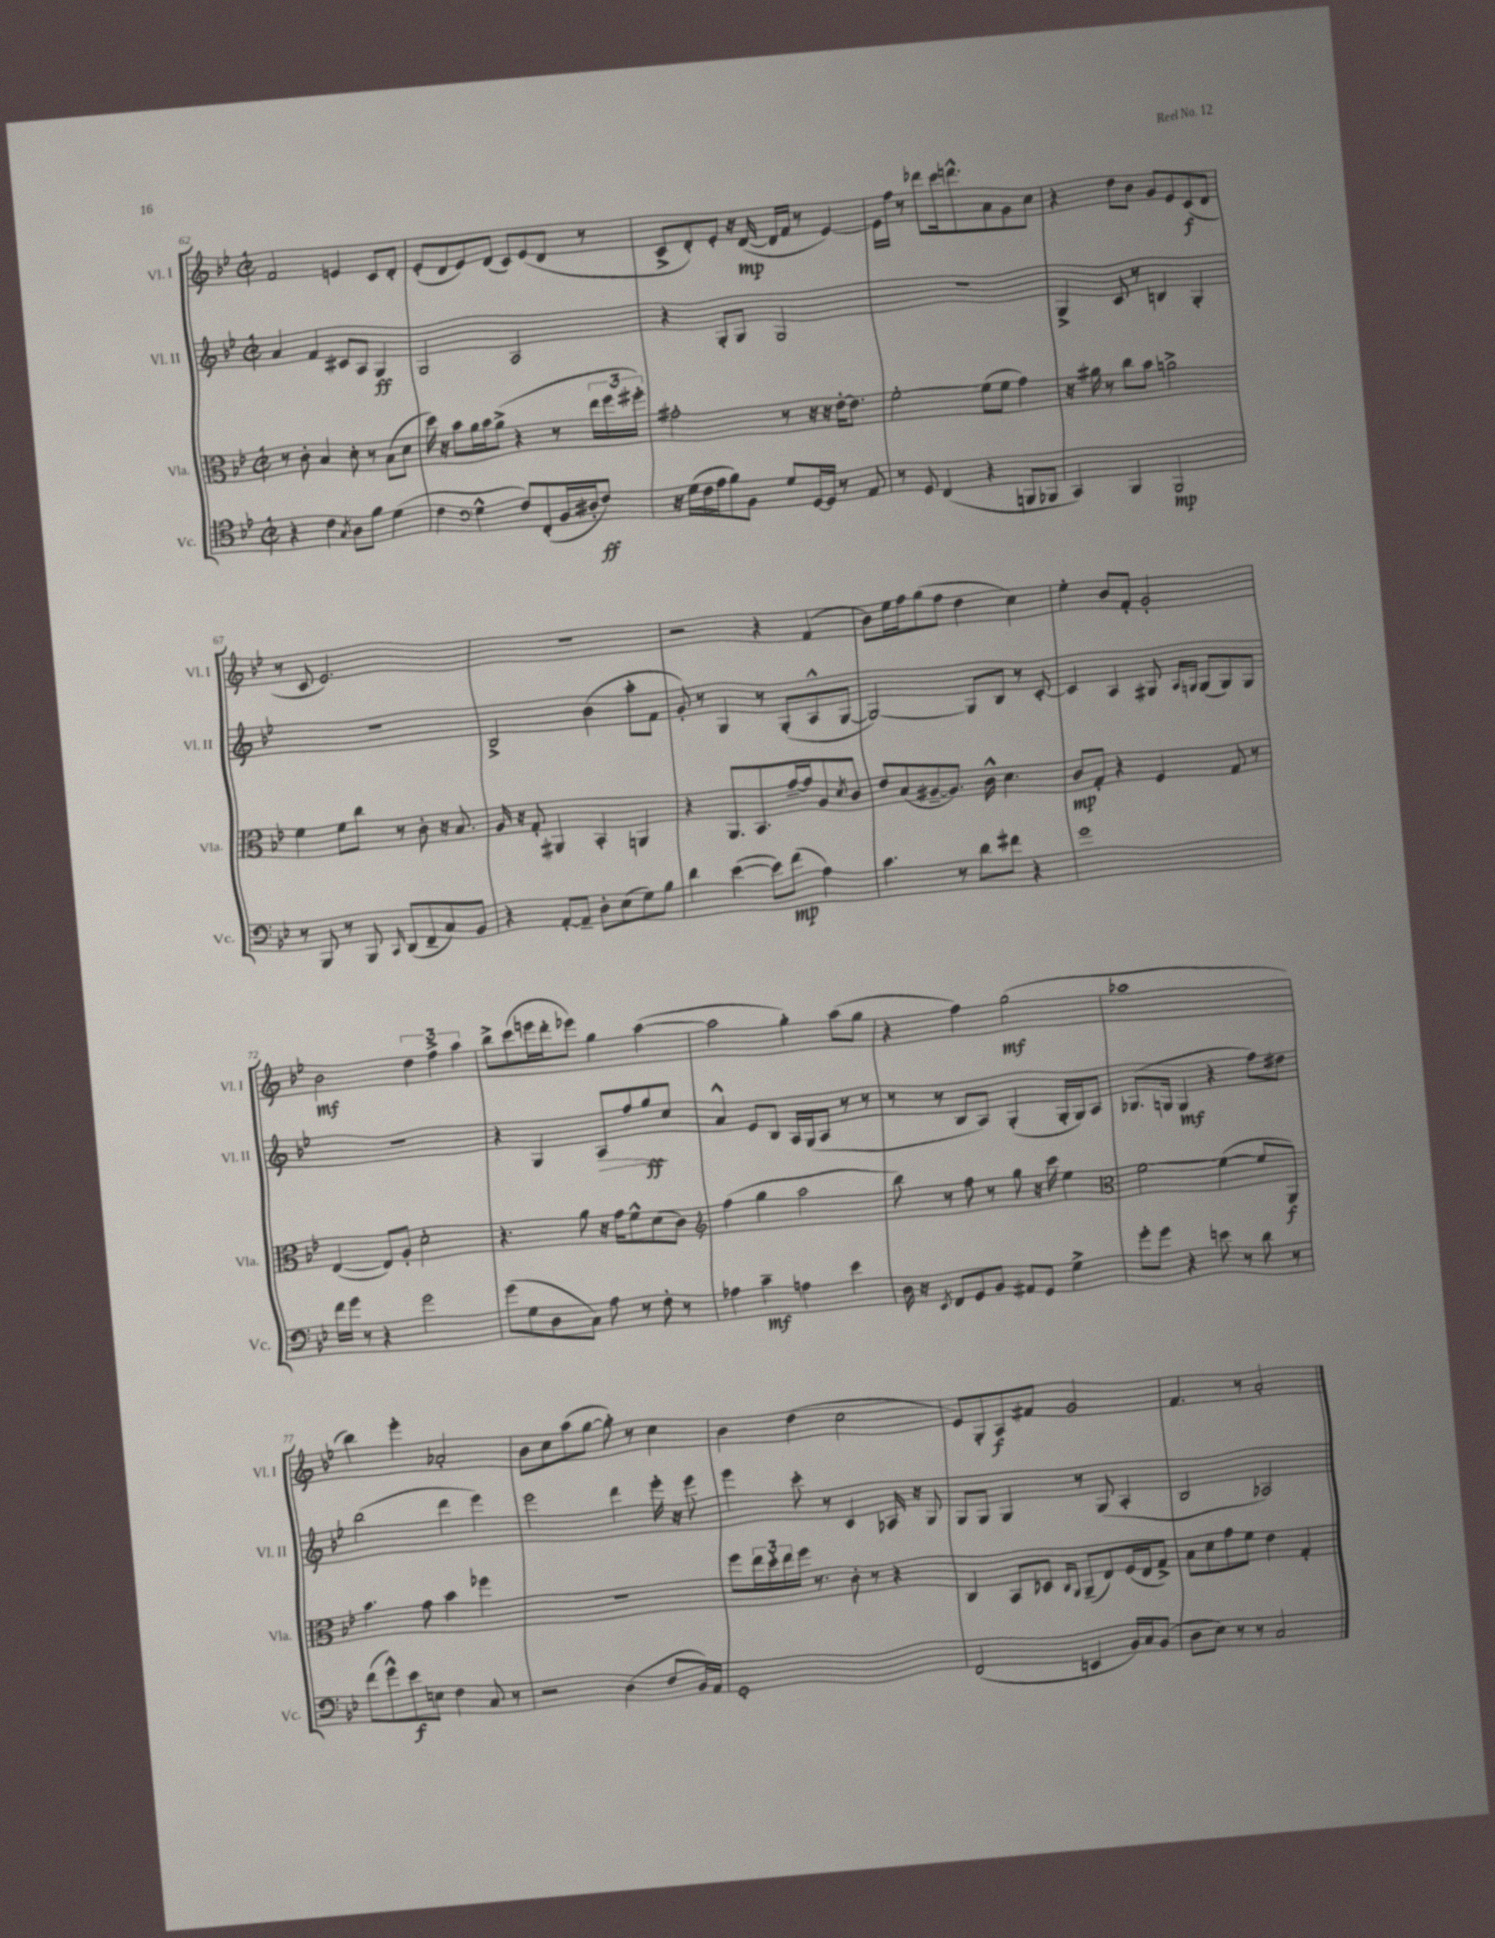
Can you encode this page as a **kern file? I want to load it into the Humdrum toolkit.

**kern	**kern	**kern	**kern
*staff4	*staff3	*staff2	*staff1
*clefC4	*clefC3	*clefG2	*clefG2
*k[b-e-]	*k[b-e-]	*k[b-e-]	*k[b-e-]
*M2/2	*M2/2	*M2/2	*M2/2
*met(c|)	*met(c|)	*met(c|)	*met(c|)
4r	8r	4a	2f
.	8c'	.	.
4c	4B-	4f	.
8qG	.	.	.
8A	8d'	8c#	4e
8f	8r	8A	.
(4d	(8B-	4G	8c
.	8d	.	8d'
=	=	=	=
4c	16dd)	2G	(8e-'
.	16r	.	.
.	8b-	.	8d
*clefF4	*	*	*
4G^^	16a	.	8e-)
.	16b-	.	.
.	(8a^	.	(8d
8F)	4r	2A	8c)
(8FF'	.	.	(8e-
16BB-	8r	.	8d
16D#'	.	.	.
8F)	24ee-	.	8r
.	24ff	.	.
.	24ff#')	.	.
=	=	=	=
16r	2g#'	4r	8c^
(16G	.	.	.
16F	.	.	8d')
16A	.	.	.
8B-)	.	8G'	8e-'
8BB-	.	8G	16r
.	.	.	([16d
8G	8r	2G	16d]
.	.	.	16f
[16GG	16r	.	8r
16GG]	16r	.	.
8r	[16e-'	.	[4e-)
.	8.e-]	.	.
8AA	.	.	.
=	=	=	=
8r	[2f'	1r	16e-]
.	.	.	16ff
8GG	.	.	8r
(4FF	.	.	8ddd-
.	.	.	16ccc
.	.	.	8.ddd^^
4r	(8f]	.	.
.	8f	.	8a
8BBB	4g)	.	8g
8BBB-	.	.	8cc
=	=	=	=
4CC)	16r	4G^	4r
.	16a#	.	.
.	8r	.	.
4BBB-	8cc	8c	8dd
.	8b-	8r	8b-
2BBB-	2a^	4B	8g
.	.	.	8e-
.	.	4G'	(8c
.	.	.	8d
=	=	=	=
8r	4f	1r	8r
8BBB-	.	.	8c
8r	8f	.	2.e-)
8BBB-	8cc	.	.
16qqCC	.	.	.
(8DD	8r	.	.
8FF~	8c'	.	.
8C)	16r	.	.
.	8.B-	.	.
8BB-	.	.	.
=	=	=	=
4r	16A	2B-^	1r
.	16r	.	.
.	8G'	.	.
[8AA'	4AA#	.	.
8AA~]	.	.	.
8D'	4BB-'	(4b-	.
(8E-	.	.	.
8G)	4AA	8aa'	.
8B-	.	8f	.
=	=	=	=
4d	4r	8g')	2r
.	.	8r	.
([4e-	8.AA	4G	.
.	8.BB-	.	.
8e-])	.	8r	4r
(8f	[16g~	(8G'	.
.	16g]	.	.
4A)	8A	8A^^	(4f
.	8qd	.	.
.	8c	[8G	.
=	=	=	=
4.c	8e-	2G_)	8b-)
.	(8B-	.	16ee-
.	.	.	16ff
.	[8A#~	.	(8gg
8r	8.A#])	.	8ff
8d	.	8G]	4dd
.	16c^^	.	.
8f#	4.d	8B-	.
4r	.	8r	4cc)
.	.	[8c'	.
=	=	=	=
1g	8c	4c]	4ee-'
.	8G'	.	.
.	4r	4A	8b-
.	.	.	8f'
.	4F	8G#	2g'
.	.	16qqA	.
.	.	16qqG	.
.	.	(8G	.
.	8G	8G)	.
.	8r	8G	.
=	=	=	=
16f	([4E-	1r	2b-
16g	.	.	.
8r	.	.	.
4r	8E-])	.	.
.	8A'	.	.
2g	2d'	.	6dd
.	.	.	6ff^
.	.	.	6aa
=	=	=	=
(8g	4.r	4r	8bb-^
8G	.	.	(8ccc
8D	.	4G	16eee
.	.	.	16ddd'
8C)	8a	.	8eee-)
8A	16r	8A	4gg
.	16g	.	.
8r	8f^^	8ff	.
8F'	(8d	8gg	([4aa
8r	8c)	8cc	.
=	=	=	=
*	*clefG2	*	*
4A-	(4ff	4a^^	2aa]
4c~	4gg	8e-	.
.	.	8B-	.
4A	2aa	16A	4gg')
.	.	(16G	.
.	.	8A	.
4e-	.	8r	(8aa
.	.	8r	8gg
=	=	=	=
16D	8bb-)	8r	4r
16r	.	.	.
8qEE-	.	.	.
8FF	8r	8r	.
8GG	8ff	8B-	4ff)
8BB-	8r	8A)	.
8AA#	8gg	(4G'	(2gg
8GG	16r	.	.
.	16ccc	.	.
4G^	4ee-	16G'	.
.	.	16G)	.
.	.	8A	.
=	=	=	=
*	*clefC3	*	*
8g'	[2f	(8.G-	1aa-
8g	.	.	.
.	.	16G	.
4r	.	4G	.
8e	(4f_	4r	.
8r	.	.	.
8d	8f]	8ff)	.
8r	8AA)	8dd#	.
=	=	=	=
(8f	4.b-	(2bb-	4bb-)
8g^^)	.	.	.
8e-	.	.	4eee-'
8E	8g	.	.
4F	4b-	4ddd	2a-'
8C	4ff-	4eee-)	.
8r	.	.	.
=	=	=	=
2r	1r	2eee-	8b-
.	.	.	8cc
.	.	.	(8aa
.	.	.	[8gg
(4D	.	4ddd	8gg'])
.	.	.	8r
8F	.	16eee-'	4cc
.	.	16r	.
16BB-)	.	8eee-	.
16AA	.	.	.
=	=	=	=
1GG'	8ff	4eee-	4b-
.	24ee-	.	.
.	24dd'	.	.
.	24ee-	.	.
.	16ff	8ccc'	(4dd
.	8.r	.	.
.	.	8r	.
.	8c'	4c	2cc
.	8r	.	.
.	4r	16A-	.
.	.	16r	.
.	.	8G	.
=	=	=	=
(2FF	4C	8G	8e-)
.	.	8G	8G'
.	8BB-	4G	8A
.	8D-	.	8f#
.	16qqC	.	.
.	16qqAA	.	.
4EE	(8AA~	8r	2g
.	8E-)	(8G	.
16BB-)	(16F	4A'	.
16C	16E-	.	.
(8BB-	8G^)	.	.
=	=	=	=
8D	8B-	2B-	4.f
8E-)	8d	.	.
8r	8g	.	.
8r	8f	.	8r
2C	4e-	2A-)	2a'
.	4G'	.	.
==	==	==	==
*-	*-	*-	*-
